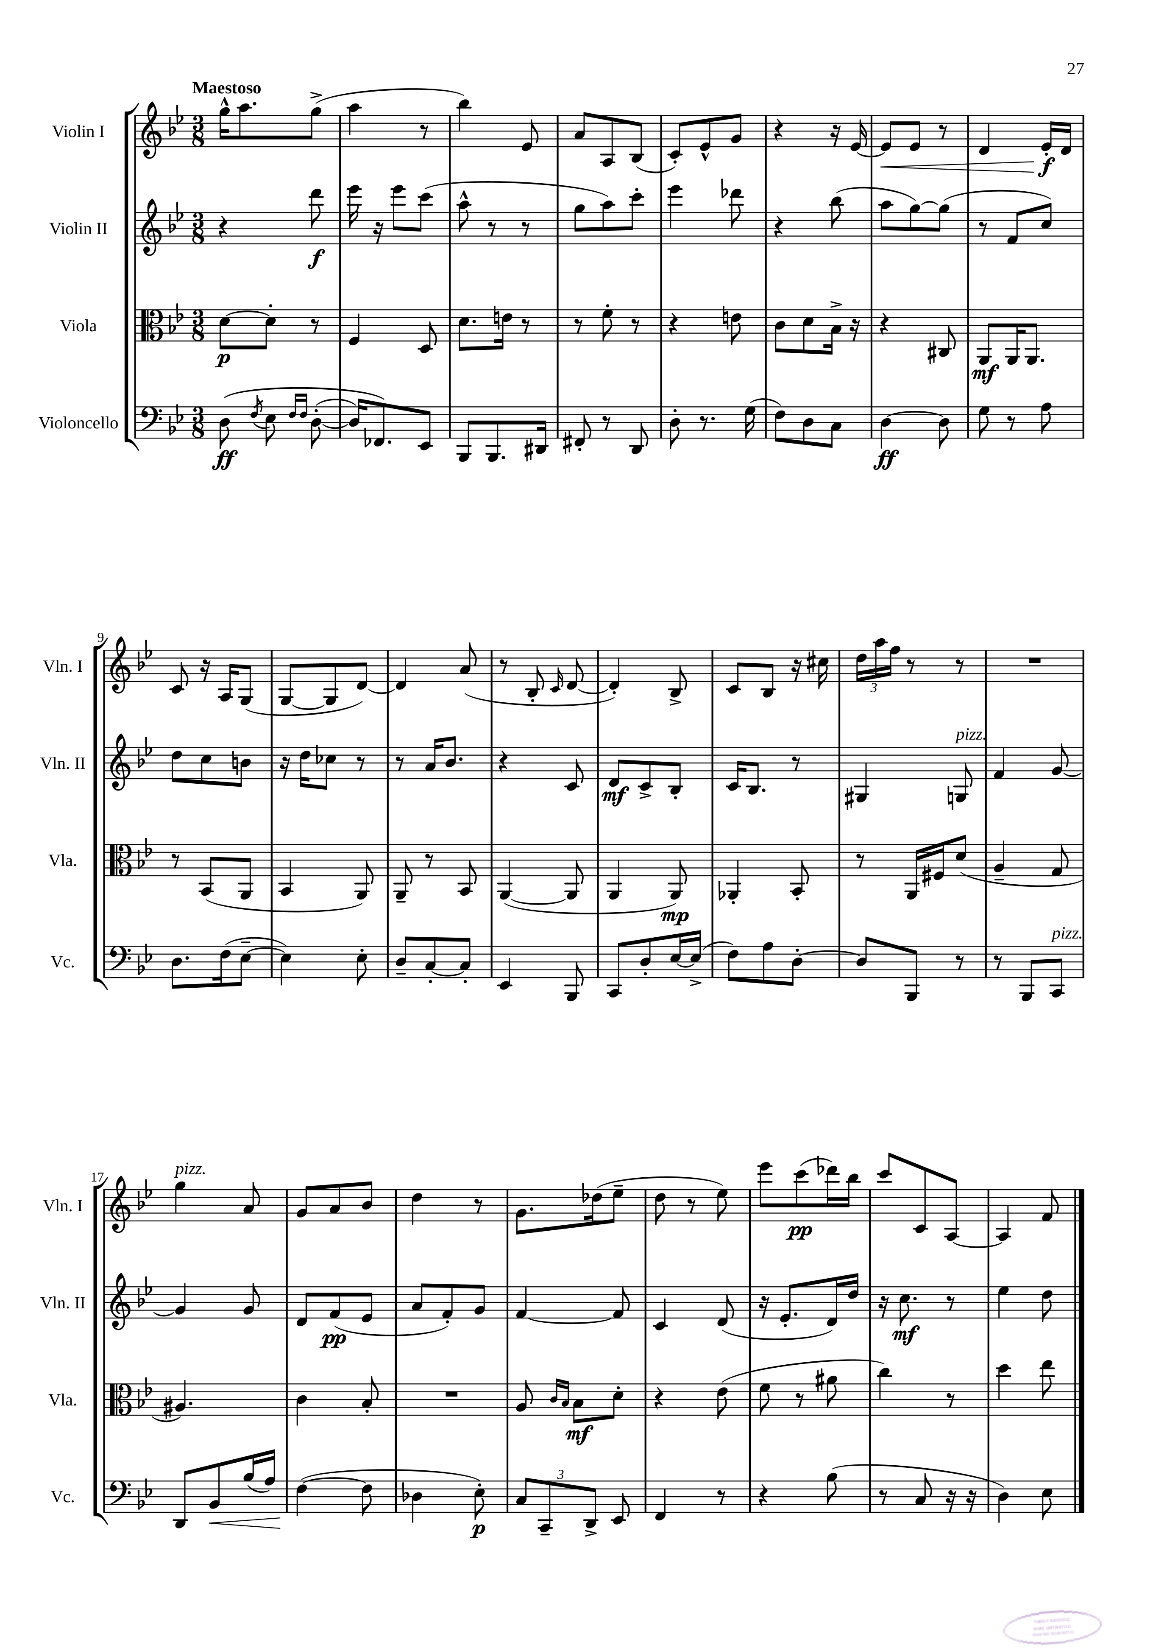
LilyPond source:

<<
\new StaffGroup <<
\new Staff = "s0" \with { instrumentName = "Violin I" shortInstrumentName = "Vln. I" } {
    \clef treble \key bes \major \numericTimeSignature \time 3/8 \tempo "Maestoso"
    \autoBeamOff g''16[-^ a''8. g''8]->( |
    a''4 r8 |
    bes''4) ees'8 |
    a'8[ a8 bes8]( |
    c'8[-.) ees'8-^ g'8] |
    r4 r16 ees'16~ |
    ees'8[\< ees'8] r8 |
    d'4 ees'16[-.\f\! d'16] |
    c'8 r16 a16[ g8]( |
    g8[~ g8 d'8]~) |
    d'4 a'8( |
    r8 bes8-. \grace { c'16 } d'8~ |
    d'4-.) bes8-> |
    c'8[ bes8] r16 cis''16 |
    \tuplet 3/2 { d''16[ a''16 f''16] } r8 r8 |
    R4. |
    g''4^\markup { \italic "pizz." } a'8 |
    g'8[ a'8 bes'8] |
    d''4 r8 |
    g'8.[ des''16( ees''8]-- |
    d''8 r8 ees''8) |
    ees'''8[ c'''8\pp( des'''16) bes''16] |
    c'''8[ c'8 a8]~ |
    a4 f'8 \bar "|." |
}
\new Staff = "s1" \with { instrumentName = "Violin II" shortInstrumentName = "Vln. II" } {
    \clef treble \key bes \major \numericTimeSignature \time 3/8
    \autoBeamOff r4 d'''8\f |
    ees'''16 r16 ees'''8[ c'''8]( |
    a''8-^ r8 r8 |
    g''8[ a''8) c'''8]-. |
    ees'''4 des'''8 |
    r4 bes''8( |
    a''8[ g''8~) g''8]( |
    r8 f'8[ c''8]) |
    d''8[ c''8 b'8] |
    r16 d''16[ ces''8] r8 |
    r8 a'16[ bes'8.] |
    r4 c'8 |
    d'8[\mf c'8-> bes8]-. |
    c'16[ bes8.] r8 |
    gis4 g8^\markup { \italic "pizz." } |
    f'4 g'8~ |
    g'4 g'8 |
    d'8[ f'8\pp( ees'8] |
    a'8[ f'8-.) g'8] |
    f'4~ f'8 |
    c'4 d'8( |
    r16 ees'8.[-. d'16) d''16] |
    r16 c''8.\mf r8 |
    ees''4 d''8 \bar "|." |
}
\new Staff = "s2" \with { instrumentName = "Viola" shortInstrumentName = "Vla." } {
    \clef alto \key bes \major \numericTimeSignature \time 3/8
    \autoBeamOff d'8[~\p d'8]-. r8 |
    f4 d8 |
    d'8.[ e'16] r8 |
    r8 f'8-. r8 |
    r4 e'8 |
    c'8[ d'8 bes16]-> r16 |
    r4 cis8 |
    a,8[\mf a,16 a,8.] |
    r8 bes,8[( a,8] |
    bes,4 a,8) |
    a,8-- r8 bes,8 |
    a,4~( a,8 |
    a,4 a,8\mp) |
    aes,4-. bes,8-. |
    r8 a,16[ fis16 d'8]( |
    a4-- g8 |
    ais4.) |
    c'4 bes8-. |
    R4. |
    a8 \grace { c'16[ bes16] } bes8[\mf d'8]-. |
    r4 ees'8( |
    f'8 r8 ais'8 |
    c''4) r8 |
    d''4 ees''8 \bar "|." |
}
\new Staff = "s3" \with { instrumentName = "Violoncello" shortInstrumentName = "Vc." } {
    \clef bass \key bes \major \numericTimeSignature \time 3/8
    \autoBeamOff d8\ff\( \acciaccatura { f8 } ees8 \grace { f16[ f16] } d8~-.( |
    d16[) fes,8.\) ees,8] |
    bes,,8[ bes,,8. dis,16] |
    fis,8-. r8 d,8 |
    d8-. r8. g16( |
    f8[) d8 c8] |
    d4~\ff d8 |
    g8 r8 a8 |
    d8.[ f16( ees8]~-- |
    ees4) ees8-. |
    d8[-- c8~-. c8]-. |
    ees,4 bes,,8 |
    c,8[ d8-. ees16~ ees16]->( |
    f8[) a8 d8]~-. |
    d8[ bes,,8] r8 |
    r8 bes,,8[ c,8]^\markup { \italic "pizz." } |
    d,8[ bes,8\< bes16( a16]) |
    f4~\!( f8 |
    des4 ees8-.\p) |
    \tuplet 3/2 { c8[ c,8-- d,8]-> } ees,8 |
    f,4 r8 |
    r4 bes8( |
    r8 c8 r16 r16 |
    d4) ees8 \bar "|." |
}
>>
>>
